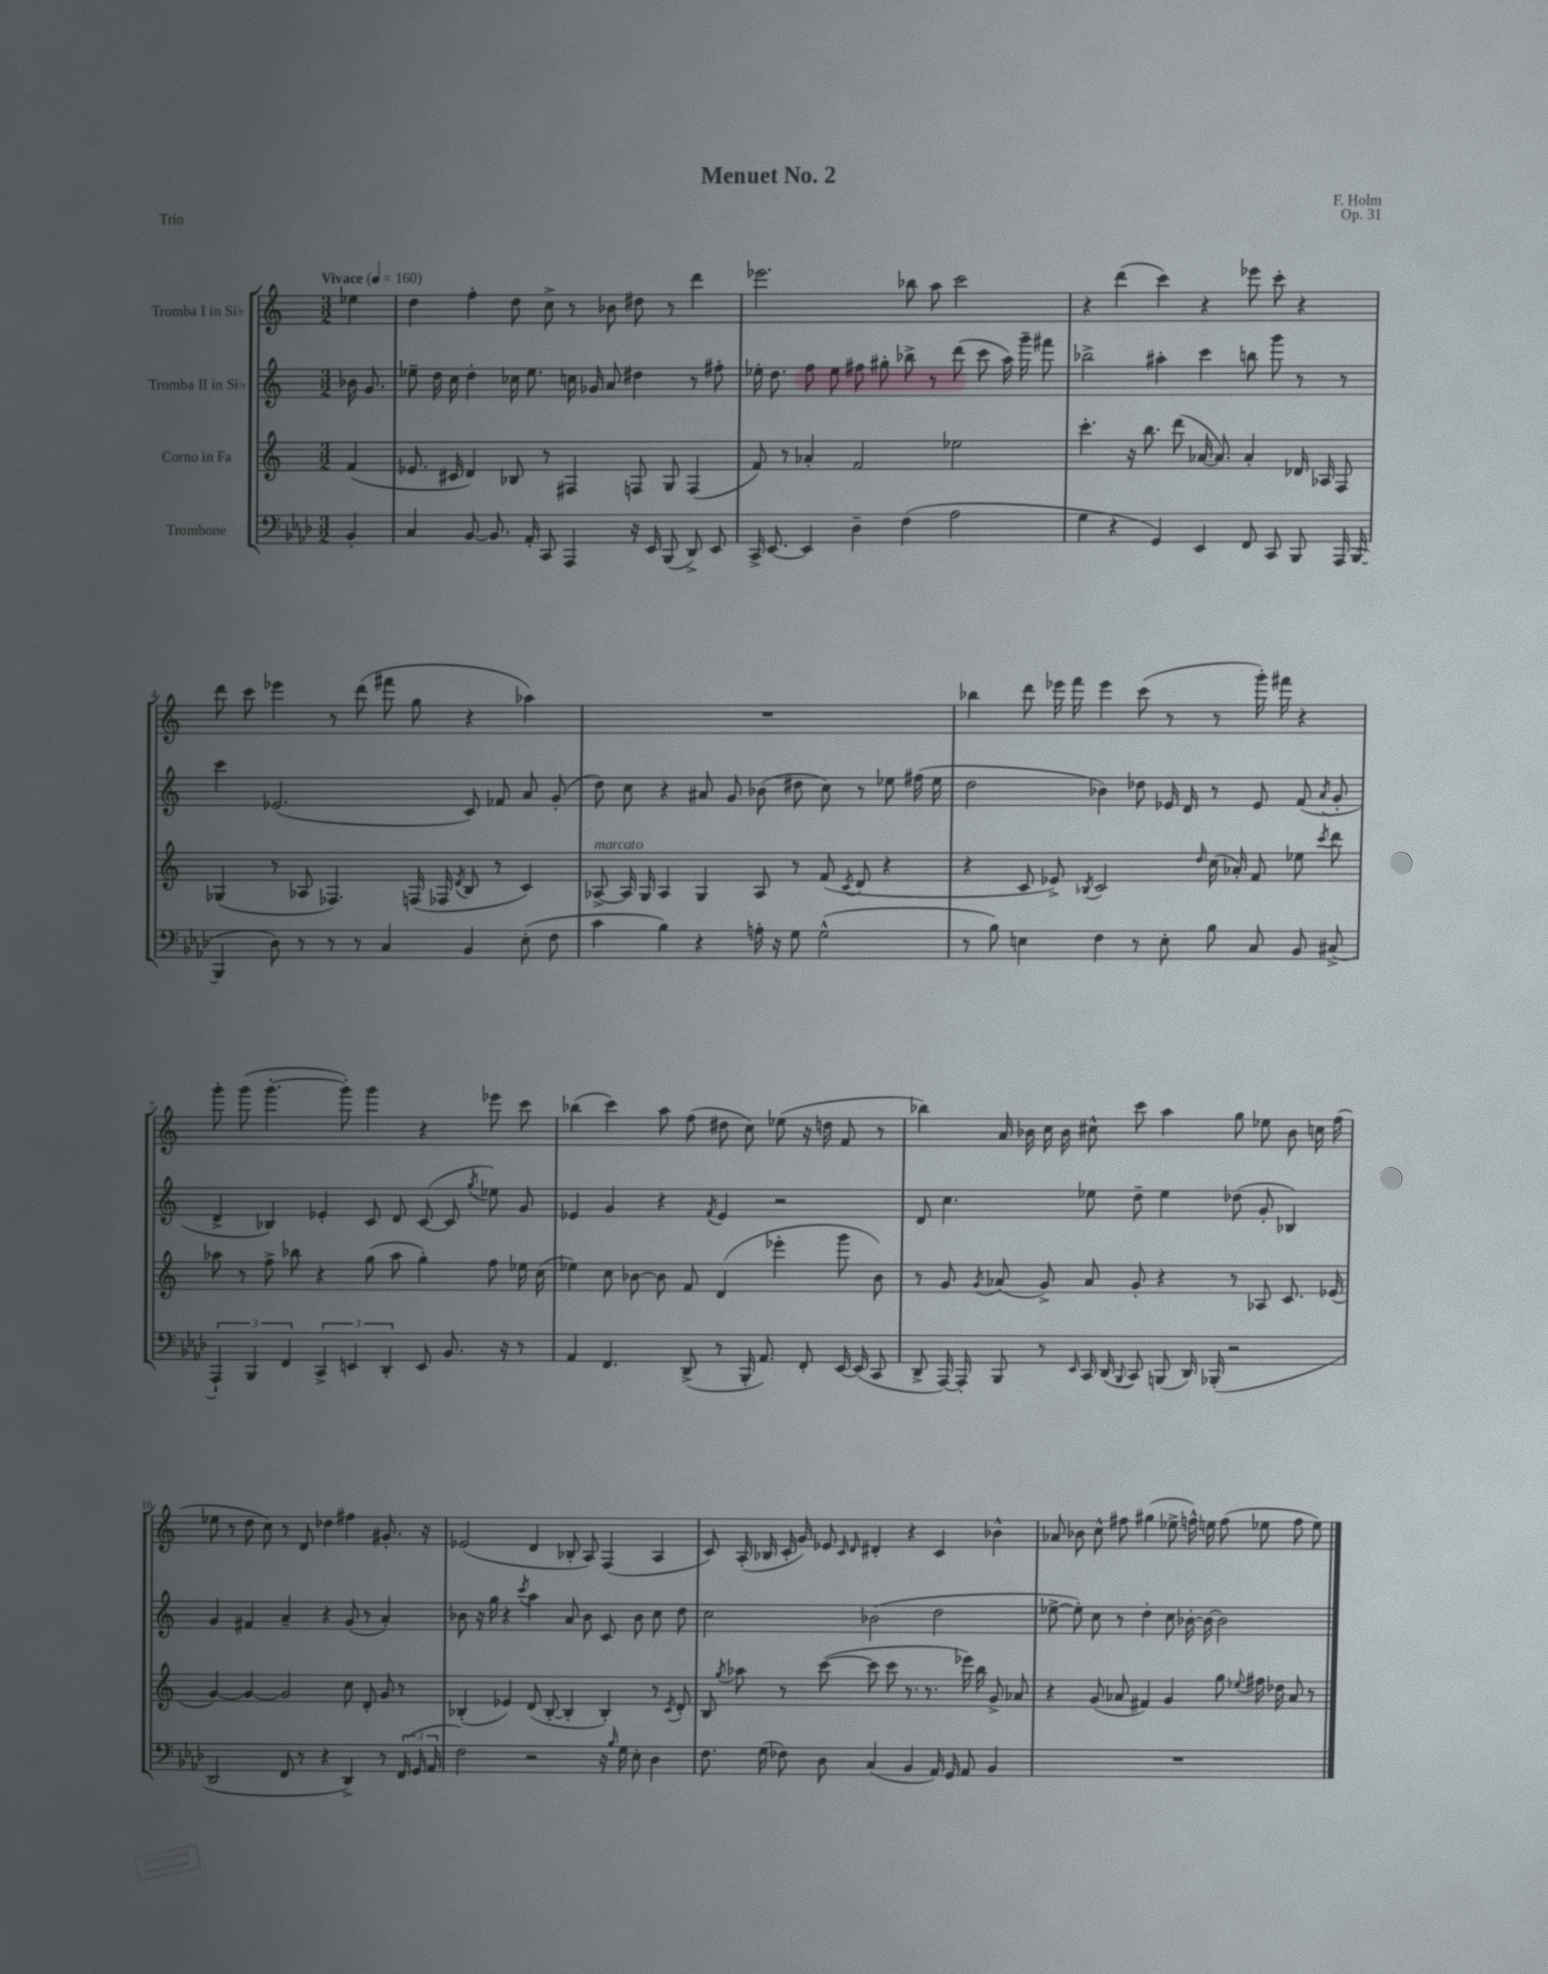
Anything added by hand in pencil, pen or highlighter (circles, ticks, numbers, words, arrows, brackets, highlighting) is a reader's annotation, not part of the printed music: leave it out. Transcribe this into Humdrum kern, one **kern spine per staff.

**kern	**kern	**kern	**kern
*staff4	*staff3	*staff2	*staff1
*clefF4	*clefG2	*clefG2	*clefG2
*k[b-e-a-d-]	*k[]	*k[]	*k[]
*M3/2	*M3/2	*M3/2	*M3/2
*MM160	*MM160	*MM160	*MM160
4BB-'/	(4f/	16b-\	4ee-\
.	.	8.g/	.
=	=	=	=
4C/	8.e-/	8ee-~\	4dd\
.	.	16dd\	.
.	16c#/	16cc\	.
[8BB-/	4d/)	4dd'\	4ff'\
8.BB-/]	.	.	.
.	8B-/	16cc-\	8dd\
16AA-'/	.	8.ee-\	.
8CC/	8r	.	8cc^\
4AAA-/	4F#/	16cc\	8r
.	.	16g-/	.
.	.	8a/	8b-\
16r	8F/	4dd#\	8dd#\
16EE-/	.	.	.
(8BBB-/	8G/	.	8r
8DD-^/)	(4F/	8r	4ddd\
8EE-/	.	8ff#'\	.
=	=	=	=
16CC^/	8f/)	16ee-'\	2.eee-\
[8.EE-/	.	8.dd\	.
.	8r	.	.
4EE-/]	4a-'/	8ff\	.
.	.	8ee-\	.
4D-~\	2f/	8ff#\	.
.	.	8gg#'\	.
(4F\	.	8bb-^\	8bb-\
.	.	8r	8aa\
2A-\	2ee-\	(8ddd\	2ccc\
.	.	8ccc\	.
.	.	16aa\)	.
.	.	16ggg~\	.
.	.	8fff#\	.
=	=	=	=
4G\	4.ccc'\	2bb-^\	4r
4r	.	.	(4ddd\
.	16r	.	.
.	8.bb\	.	.
4GG/)	.	4aa#'\	4ccc\)
.	(8ddd\	.	.
4EE-/	[16a-/	4ccc\	4r
.	8.a-/])	.	.
8FF/	4a-'/	8bb\	8eee-\
8CC/	.	8ggg\	8ccc'\
8BBB-/	16d-/	8r	4r
.	16A-/	.	.
16AAA-/	8F/	8r	.
([16BBB-/	.	.	.
=	=	=	=
4BBB-/]	(4G-/	4ccc\	8ddd\
.	.	.	8ccc\
8D-\)	8r	(2.e-/	4eee-\
8r	8A-/	.	.
8r	4.F-/)	.	8r
8r	.	.	(8ddd\
4C/	.	.	8fff#\
.	(16F/	.	8gg\
.	16F-/	.	.
.	8qd/	.	.
4BB-/	8B/	8c/)	4r
.	8r	8f-/	.
(8E-'\	4c/)	8a/	4aa-\)
8F\	.	(8g'/	.
=	=	=	=
4c\	[8A-^/	8dd\)	1.r
.	16A-/]	8cc\	.
.	16G/	.	.
4B-\)	4A-/	4r	.
4r	4G/	8a#/	.
.	.	8g/	.
16A'\	8A-/	(8b-\	.
16r	.	.	.
8G\	8r	8dd#\	.
(2G^^\	(8f/	8cc\)	.
.	8qc/	.	.
.	8d/	8r	.
.	4r	8ee-\	.
.	.	(16ff#\	.
.	.	16ee-\	.
=	=	=	=
8r	4r	2dd\	4bb-\
8B-\)	.	.	.
4E\	8c/	.	8ddd\
.	8e-^/)	.	16eee-\
.	.	.	16fff\
.	8qB-/	.	.
4F\	2c/	4b-\)	4eee-\
8r	.	8dd-\	(8ccc\
8E'\	.	16e-/	8r
.	.	16d/	.
.	16qqdd/	.	.
8B-\	(16cc\	8r	8r
.	16a-'/)	.	.
8C/	8f/	8e-/	16ggg'\)
.	.	.	16fff#\
8BB-/	8ee-\	(8f/	4r
.	8qccc/	8qa/	.
(8C#^/	8ddd\	8g'/	.
=	=	=	=
6AAA-`/)	8aa-\	4d^/	8ggg'\
.	8r	.	(8ggg\
6BBB-/	.	.	.
.	8ff^\	4B-/)	[4.ggg'\
6FF/	.	.	.
.	8bb-\	.	.
6CC^/	4r	4e-'/	.
.	.	.	8ggg'\])
6EE/	.	.	.
.	(8gg\	8c/	4ggg\
6DD-'/	.	.	.
.	8aa-\	8d/	.
8EE/	4gg'\)	([8c/	4r
8.BB-/	.	8c/]	.
.	.	8qgg/	.
.	8ff\	8ee-\)	8eee-\
16r	.	.	.
8r	16ee-\	8g/	8ccc\
.	(16cc\	.	.
=	=	=	=
4AA-/	4ee-\)	4e-/	(4bb-\
4.FF/	8cc\	4g/	4ccc\)
.	[8b-\	.	.
.	8b-\]	4r	8aa\
(8DD-^/	8f/	.	(8ff\
.	.	8qf/	.
8r	(4d/	4e-/	8dd#\
16BBB-'/	.	.	8cc\)
8.AA-/)	.	.	.
.	4eee-'\	2r	(8ee-\
8FF'/	.	.	16r
.	.	.	16dd\
[16EE-/	8ggg\	.	8f/
(16EE-/]	.	.	.
8CC/	8b-\)	.	8r
=	=	=	=
8DD-^/	8r	8d/	4bb-\)
[16AAA-/)	8g/	4.cc\	.
16AAA-'/]	.	.	.
.	8qg/	.	.
8BBB-/	(8a-/	.	16a/
.	.	.	16b-\
8r	8g^/)	.	16cc\
.	.	.	16b-\
16qqEE-/	.	.	.
16CC/	8a-/	8ee-\	8cc#^^\
(16DD-/	.	.	.
8qqBBB-/	.	.	.
8CC/)	8g'/	8dd~\	8ccc\
(8BBB/	4r	4ee-\	4aa\
16DD-/)	.	.	.
(16BBB-'/	.	.	.
2r	8r	(8dd-\	8gg\
.	8A-/	8g'/	8ee-\
.	8.c/	4B-/)	8b-\
.	.	.	16cc\
.	(16e-/	.	(16ff\
=	=	=	=
2DD-/	[4g/)	4g/	8ee-\
.	.	.	8r
.	4g/_	4f#/	8dd\
.	.	.	8cc\)
8FF/	2g/]	4a~/	8r
8r	.	.	8d/
4r	.	4r	4dd-\
4DD-^/)	8cc\	(8g/	4ff#\
.	8d'/	8r	.
8r	8g/	4a'/)	8.g#'/
(24FF/	8r	.	.
24GG/	.	.	.
.	.	.	16r
24AA-/	.	.	.
=	=	=	=
2F\)	(4B-'/	8b-\	(2e-/
.	.	16r	.
.	.	16gg\	.
.	4e-/)	4r	.
.	.	8qccc/	.
2r	(8d/	4aa\	4d/
.	[8B-'/	.	.
.	4B-'/]	8a/	8B-'/
.	.	8b-\	8A/)
16r	4B-'/)	8c/	(4F/
16qqB-/	.	.	.
16G\	.	.	.
8E-'\	.	8b-\	.
4D-\	8r	8cc\	4A/
.	8qc/	.	.
.	8d'/	8dd\	.
=	=	=	=
8.F\	8B/	2cc\	8c/)
.	8qgg/	.	.
.	8aa-\	.	(16A'/
(16G\	.	.	16B-/
8F-\)	8r	.	16c'/
.	.	.	16g/)
8D-\	([8ccc\	.	8e-/
.	.	.	16qqc/
.	.	.	16qqd/
(4C/	8ccc\]	(2b-\	4d#'/
.	8ccc\	.	.
4BB-/	8.r	.	4r
.	8.r	.	.
16AA-/)	.	2dd\	4c/
16GG/	.	.	.
8AA-/	16eee-\)	.	.
.	16bb\	.	.
4BB-/	8g^/	.	4b-^^\
.	8a-/	.	.
=	=	=	=
1.r	4r	[8ee-^\	8a-/
.	.	8ee-'\])	8b-\
.	(8g/	8cc\	8cc^^\
.	8a-/	8r	8ff#\
.	4f#/)	4dd'\	(4gg#\
.	4g/	8cc\	8ee-^\
.	.	[16b-'\	16ff^^\)
.	.	16b-\_	16ee\
.	8gg\	2b-\]	(8ff\
.	8qqee-/	.	.
.	16ff#\	.	8ee-\
.	16dd-\	.	.
.	8a-/	.	8ff\
.	8r	.	8ee-\)
==	==	==	==
*-	*-	*-	*-
